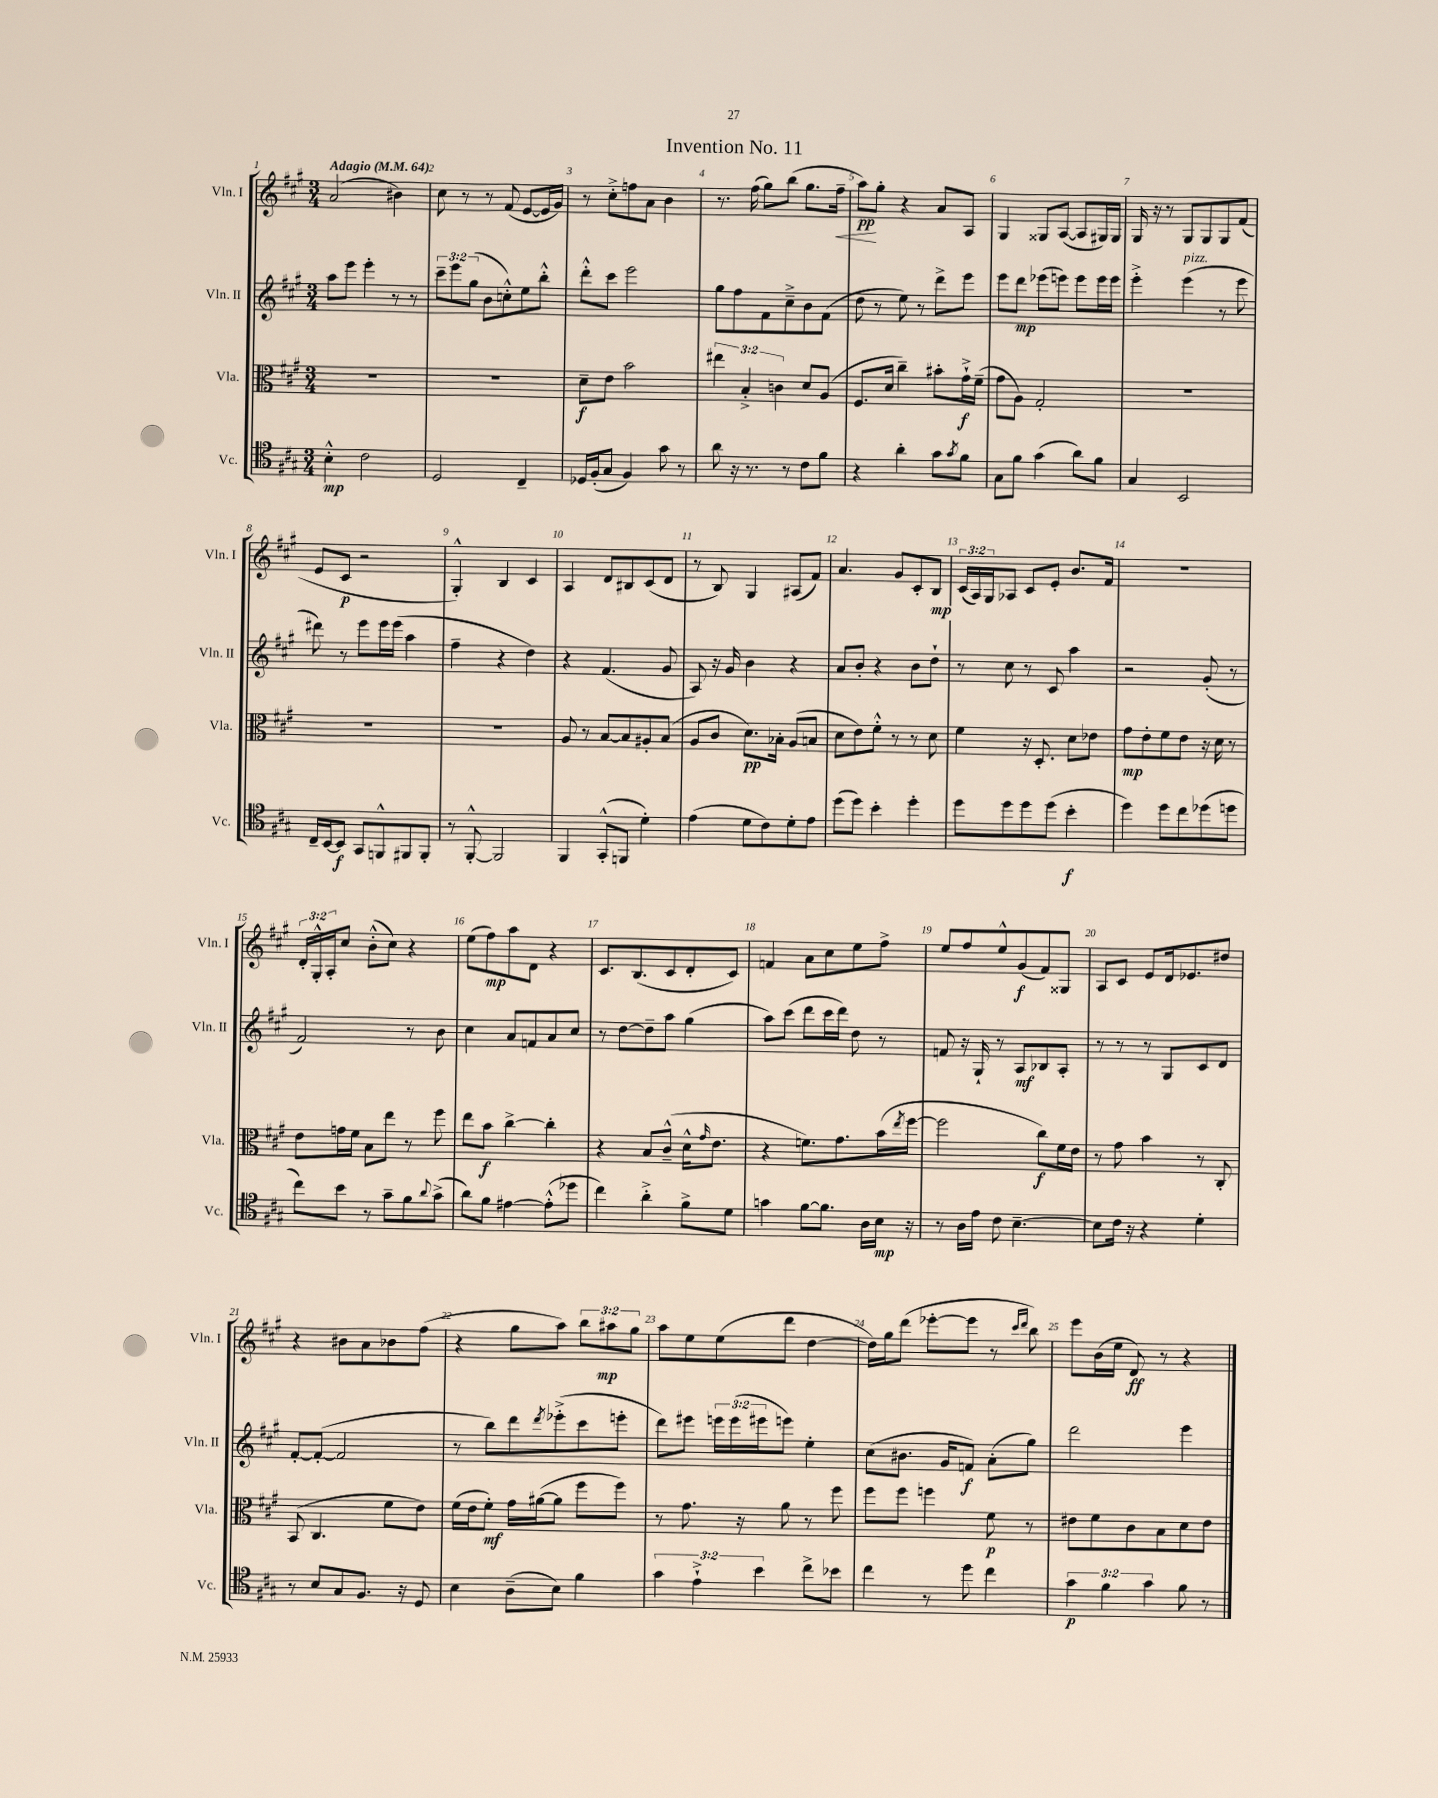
\header { title = "Invention No. 11" }
<<
\new StaffGroup <<
\new Staff = "s0" \with { instrumentName = "Vln. I" shortInstrumentName = "Vln. I" } {
    \clef treble \key a \major \numericTimeSignature \time 3/4 \override Staff.TupletNumber.text = #tuplet-number::calc-fraction-text \tempo "Adagio" 4 = 64
    a'2( bis'4) |
    cis''8 r8 r8 fis'8( e'8~ e'16 gis'16) |
    r8 cis''8-.-> f''8 a'8 b'4 |
    r8. fis''16( gis''8) b''8( gis''8. fis''16--\< |
    a''8\pp\!) gis''8-. r4 a'8 a8 |
    gis4 gisis8 a8~( a8 gis16) gis16 |
    gis16 r16 r8 gis8 gis8 gis8 fis'8( |
    e'8 cis'8\p r2 |
    gis4-.-^) b4 cis'4 |
    a4 d'8 bis8 cis'8( d'8 |
    r8 b8) gis4 ais8( fis'8) |
    a'4. gis'8 cis'8-. b8\mp |
    \tuplet 3/2 { cis'16( a16) gis16 } aes8 cis'8 e'8-. b'8. fis'16 |
    R2. |
    \tuplet 3/2 { d'16-. gis16-.-^ a16-. } cis''8 b'8-.-^( cis''8) r4 |
    e''8( fis''8\mp) a''8 d'8 r4 |
    cis'8. b8.( cis'8 d'8-. cis'8) |
    f'4 a'8 cis''8 e''8 fis''8-> |
    e''8 fis''8 e''8-^ gis'8\f( fis'8) gisis8 |
    a8 cis'8 e'8 d'16 ees'8. dis''8 |
    r4 bis'8 a'8 bes'8 fis''8( |
    r4 gis''8 a''8) \tuplet 3/2 { b''8 ais''8\mp gis''8 } |
    a''8 e''8 e''8( d'''8 d''4~ |
    d''16) gis''16 d'''8( ees'''8~-. ees'''8 r8 \grace { cis'''16 d'''16 } b''8) |
    e'''8 b'16( e''16 d'8\ff) r8 r4 \bar "|." |
}
\new Staff = "s1" \with { instrumentName = "Vln. II" shortInstrumentName = "Vln. II" } {
    \clef treble \key a \major \numericTimeSignature \time 3/4 \override Staff.TupletNumber.text = #tuplet-number::calc-fraction-text
    a''8 e'''8 e'''4-. r8 r8 |
    \tuplet 3/2 { cis'''8-- e'''8 gis''8( } b'8 c''8-.-^) e''8 b''8-.-^ |
    d'''8-.-^ cis'''8 e'''2 |
    gis''8 fis''8 fis'8 cis''8---> b'8 fis'8( |
    d''8 r8 e''8) r8 d'''8-> e'''8 |
    e'''8 d'''8\mp ees'''8( e'''8) e'''8 e'''16 e'''16 |
    e'''4-.-> e'''4^\markup { \italic "pizz." }( r8 e'''8 |
    dis'''8) r8 e'''8 e'''16 e'''16( a''4 |
    fis''4-- r4 d''4) |
    r4 fis'4.( gis'8 |
    a8) r16 gis'16 b'4 r4 |
    a'8 b'8-. r4 b'8 d''8-! |
    r8 cis''8 r8 cis'8 a''4 |
    r2 gis'8-.( r8 |
    fis'2) r8 b'8 |
    cis''4 a'8 f'8 a'8 cis''8 |
    r8 d''8~ d''8-- a''8 gis''4( |
    a''8) cis'''8( d'''8 cis'''16 d'''16) d''8 r8 |
    f'8 r16 gis16-! r8 a8\mf bes8 a8-. |
    r8 r8 r8 gis8 cis'8 d'8 |
    fis'8~-. fis'8~-.( fis'2 |
    r8 b''8) d'''8 \acciaccatura { d'''8 } ees'''8-.->( cis'''8 e'''8-. |
    d'''8) eis'''8 \tuplet 3/2 { e'''16 e'''16( eis'''16 } e'''8) e''4-. |
    cis''8( bis'8. gis'16 f'8\f) a'8-.( gis''8) |
    d'''2 e'''4 \bar "|." |
}
\new Staff = "s2" \with { instrumentName = "Vla." shortInstrumentName = "Vla." } {
    \clef alto \key a \major \numericTimeSignature \time 3/4 \override Staff.TupletNumber.text = #tuplet-number::calc-fraction-text
    R2. |
    R2. |
    d'8--\f e'8 b'2 |
    \tuplet 3/2 { eis''4 b4-.-> c'4 } d'8 a8( |
    fis8. d'16 cis''4--) bis'8-. gis'16-!->\f fis'16--( |
    gis'8 a8) gis2-. |
    R2. |
    R2. |
    R2. |
    a8 r8 b8~ b8 ais8-. b8( |
    a8 cis'8 d'8.\pp) bes16-. a8( b8 |
    d'8 e'8) fis'8-.-^ r8 r8 d'8 |
    fis'4 r16 d8.-. d'8 ees'8 |
    gis'8\mp e'8-. fis'8 e'8 r16 d'16 r8 |
    e'8 g'16 fis'16 b8 e''8 r8 fis''8 |
    e''8 b'8\f cis''4~-> cis''4-. |
    r4 b8 cis'8---^( d'16-^ \grace { gis'16 } e'8. |
    r4 f'8.) gis'8. b'16( \acciaccatura { e''8 } fis''16~ |
    fis''2 cis''8\f) fis'16 e'16 |
    r8 gis'8 b'4 r8 cis8-. |
    b,8( cis4. fis'8 e'8) |
    fis'16( e'16 fis'8-.\mf) gis'16 ais'16~( ais'8 fis''8 fis''8) |
    r8 gis'8. r16 a'8 r8 fis''8 |
    fis''8 fis''8 f''4 fis'8\p r8 |
    eis'8 fis'8 cis'8 b8 d'8 eis'8 \bar "|." |
}
\new Staff = "s3" \with { instrumentName = "Vc." shortInstrumentName = "Vc." } {
    \clef tenor \key a \major \numericTimeSignature \time 3/4 \override Staff.TupletNumber.text = #tuplet-number::calc-fraction-text
    b4-.-^\mp cis'2 |
    d2 cis4-- |
    des16 fis16-.( gis8 fis4) gis'8 r8 |
    a'8 r16 r8. r8 cis'8 fis'8 |
    r4 a'4-. gis'8 \acciaccatura { gis'8 } fis'8 |
    gis8 fis'8 gis'4( a'8) fis'8 |
    gis4 b,2 |
    cis16-- b,16~ b,8\f gis,8 f,8-^ fis,8 fis,8-. |
    r8 fis,8~-.-^ fis,2 |
    fis,4 gis,8-.-^( f,8 d'4-.) |
    e'4( d'8 cis'8) d'8-. e'8 |
    d''8( d''8) b'4-. d''4-. |
    d''8 d''8 d''8 d''8( b'4-.\f |
    d''4) d''8 cis''8 des''8( d''8 |
    cis''8) b'8 r8 gis'8-- fis'8 \appoggiatura { a'8 } gis'8->( |
    a'8) fis'8 eis'4~ eis'8-.-^( des''8 |
    cis''4) a'4-.-> fis'8-> d'8 |
    g'4 fis'8~ fis'8. a16 b16\mp r16 |
    r8 a16 e'16 cis'8 b4.~-- |
    b8 cis'16 r16 r4 d'4-. |
    r8 b8 gis8 fis8. r16 d8 |
    b4 a8--( b8) fis'4 |
    \tuplet 3/2 { gis'4 e'4-!-> b'4 } cis''8-> bes'8 |
    cis''4 r8 d''8 cis''4 |
    \tuplet 3/2 { gis'4\p fis'4 gis'4 } fis'8 r8 \bar "|." |
}
>>
>>
\layout { \context { \Score \override BarNumber.break-visibility = ##(#f #t #t) barNumberVisibility = #all-bar-numbers-visible } }
